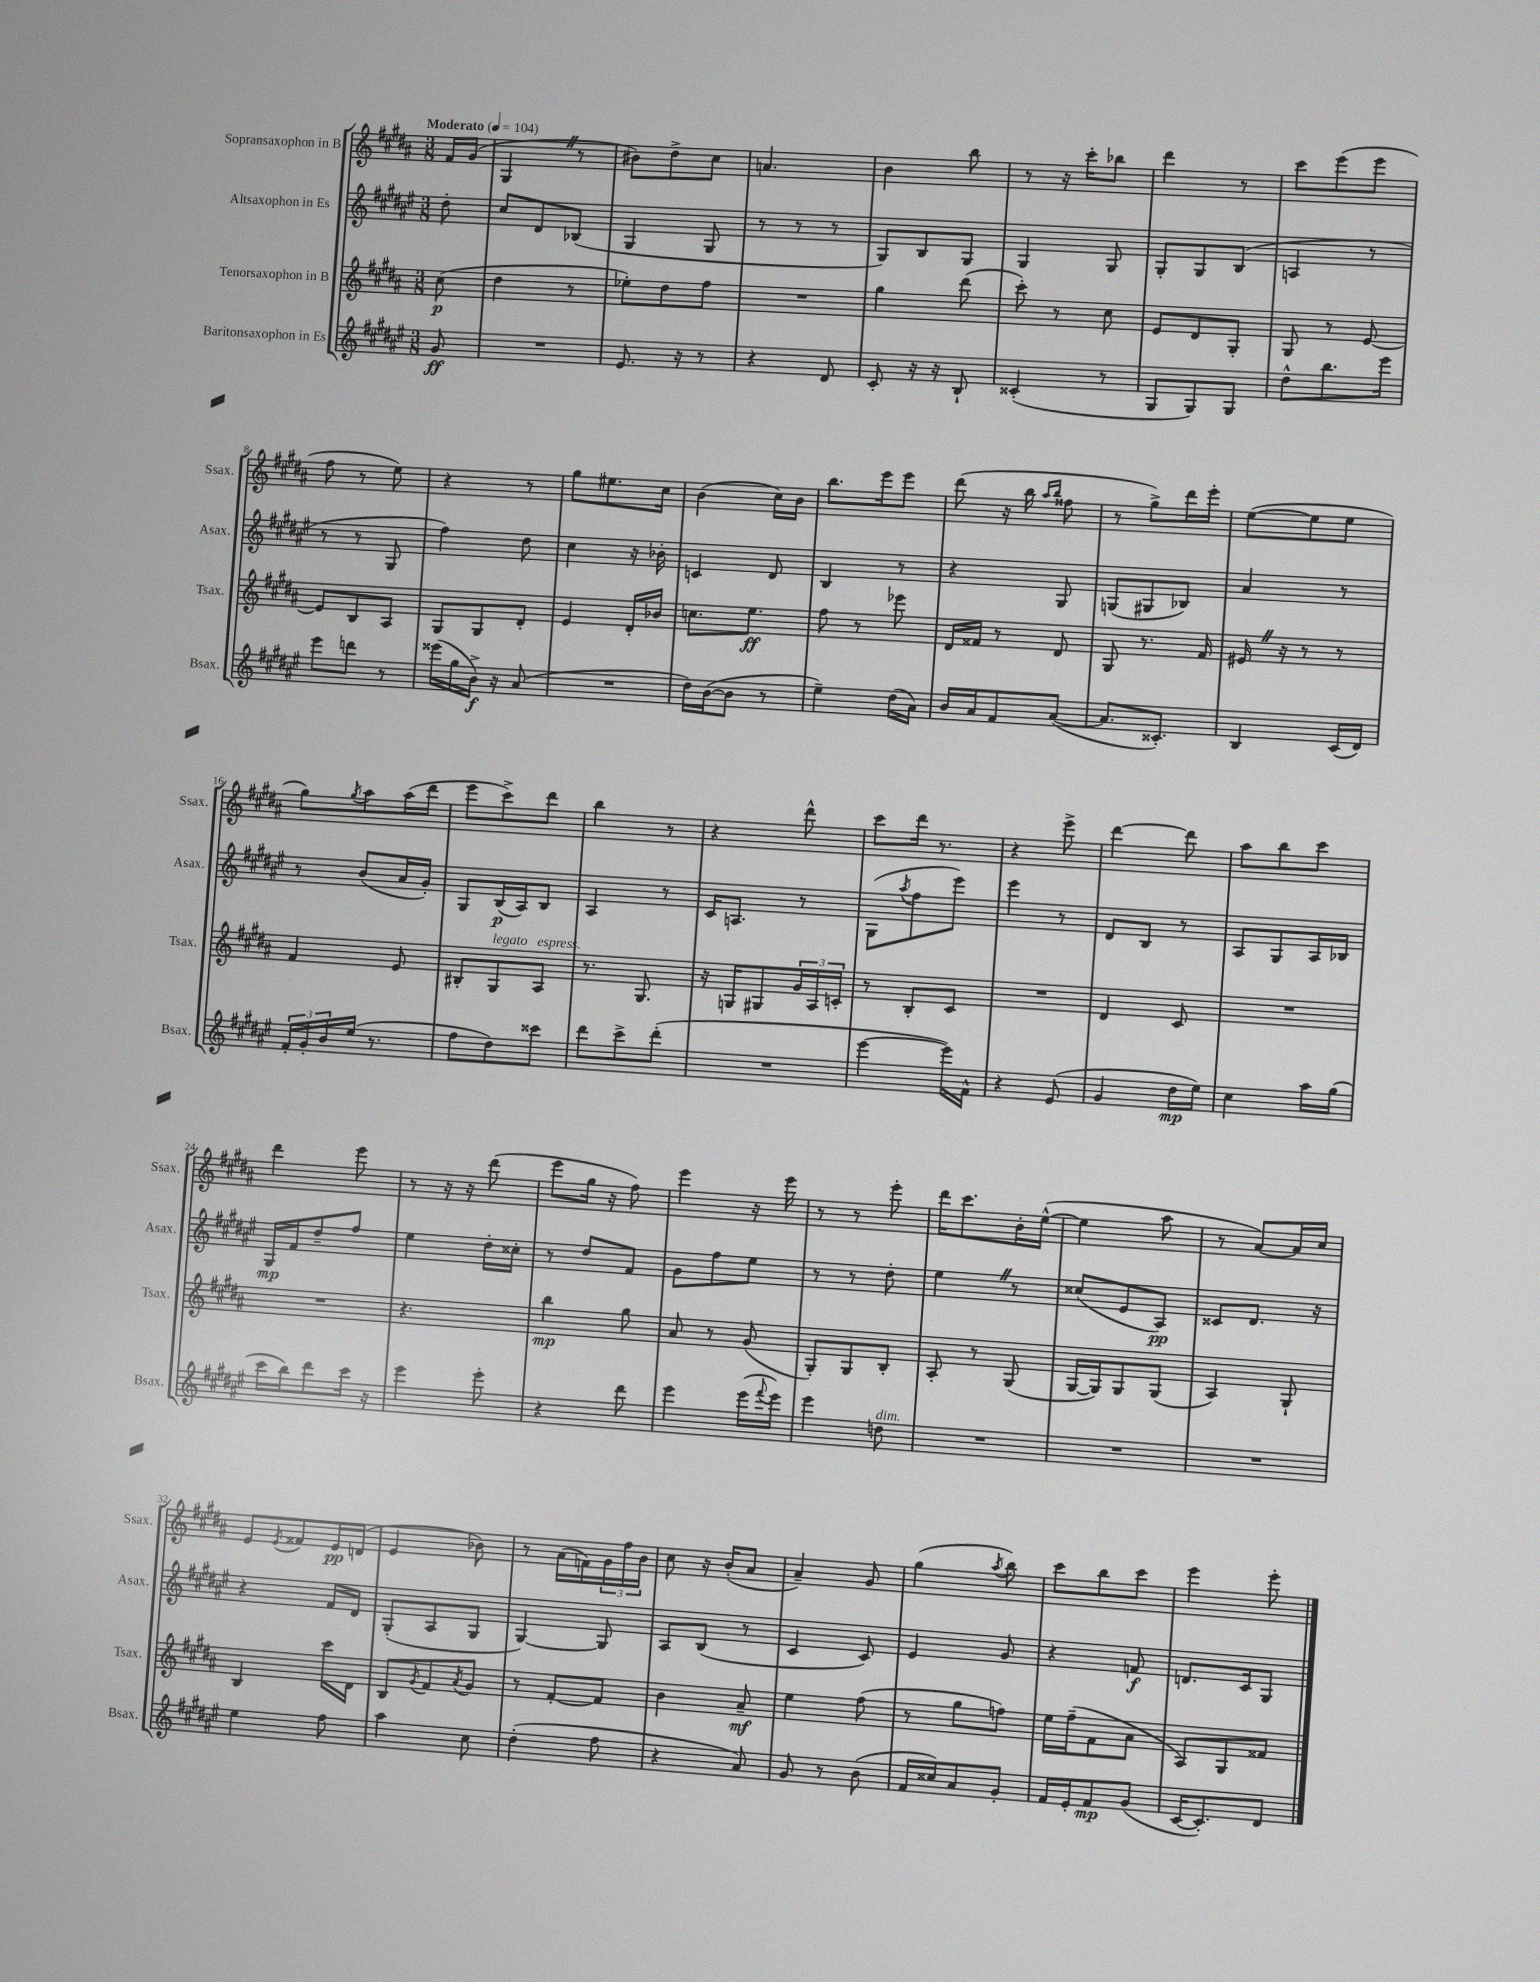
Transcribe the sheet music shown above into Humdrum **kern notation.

**kern	**dynam	**kern	**dynam	**kern	**dynam	**kern	**dynam
*part4	*part4	*part3	*part3	*part2	*part2	*part1	*part1
*staff4	*staff4	*staff3	*staff3	*staff2	*staff2	*staff1	*staff1
*I"Baritonsaxophon in Es	*	*I"Tenorsaxophon in B	*	*I"Altsaxophon in Es	*	*I"Sopransaxophon in B	*
*I'Bsax.	*	*I'Tsax.	*	*I'Asax.	*	*I'Ssax.	*
*clefG2	*	*clefG2	*	*clefG2	*	*clefG2	*
*k[f#c#g#d#a#e#]	*	*k[f#c#g#d#a#]	*	*k[f#c#g#d#a#e#]	*	*k[f#c#g#d#a#]	*
*M3/8	*	*M3/8	*	*M3/8	*	*M3/8	*
*MM104	*	*MM104	*	*MM104	*	*MM104	*
=	=	=	=	=	=	=	=
!	!	!	!	!	!	!LO:TX:a:B:t=Moderato	!
8g#/	ff	(8cc#\	p	8dd#'\	.	16f#/LL	.
.	.	.	.	.	.	(16g#/JJ	.
=1	=1	=1	=1	=1	=1	=1	=1
4.r	.	4dd#\	.	8cc#/L	.	4G#Z/	.
.	.	.	.	8d#/	.	.	.
.	.	8r	.	(8B-X/J	.	8r	.
=2	=2	=2	=2	=2	=2	=2	=2
8.e#/	.	8ee-X'\L)	.	4G#/	.	8b#X\L)	.
.	.	8dd#\	.	.	.	8dd#^\	.
16r	.	.	.	.	.	.	.
8r	.	8ff#\J	.	8G#/	.	8cc#\J	.
=3	=3	=3	=3	=3	=3	=3	=3
4r	.	4.r	.	8r	.	4.an/	.
.	.	.	.	8r	.	.	.
8d#/	.	.	.	8r	.	.	.
=4	=4	=4	=4	=4	=4	=4	=4
8c#'/	.	4gg#\	.	8G#/L)	.	4b\	.
16r	.	.	.	8B/	.	.	.
16r	.	.	.	.	.	.	.
8B`/	.	(8ddd#\	.	8G#/J	.	8bb\	.
=5	=5	=5	=5	=5	=5	=5	=5
(4c##X'/	.	8ccc#'\)	.	4G#/	.	8r	.
.	.	8r	.	.	.	16r	.
.	.	.	.	.	.	16ccc#'\KL	.
8r	.	8cc#\	.	8G#/	.	8bb-X\J	.
=6	=6	=6	=6	=6	=6	=6	=6
8G#/L	.	8e/L	.	8G#'/L	.	4ddd#\	.
8G#/)	.	8d#/	.	8G#/	.	.	.
8G#/J	.	8G#'/J	.	(8B/J	.	8r	.
=7	=7	=7	=7	=7	=7	=7	=7
8dd#^^\L	.	8G#/	.	4An/	.	8ccc#\L	.
8.bb\	.	8r	.	.	.	(8eee\	.
.	.	[8e/	.	8r	.	8eee\J	.
16eee#\Jk	.	.	.	.	.	.	.
!!LO:LB:g=z
=8	=8	=8	=8	=8	=8	=8	=8
8eee#\L	.	8e/L]	.	8r	.	8ff#\	.
8dddn\J	.	8B/	.	8r	.	8r	.
8r	.	8A#/J	.	8G#/	.	8ee\)	.
=9	=9	=9	=9	=9	=9	=9	=9
(16eee##X\LL	.	8G#/L	.	4ff#\)	.	4r	.
16gg#\	.	.	.	.	.	.	.
16b^\JJ)	f	8G#/	.	.	.	.	.
16r	.	.	.	.	.	.	.
(8a#/	.	8d#'/J	.	8dd#\	.	8r	.
=10	=10	=10	=10	=10	=10	=10	=10
4.r	.	4e/	.	4cc#\	.	8gg#\L	.
.	.	.	.	.	.	8.ee#X\	.
.	.	16d#'/LL	.	16r	.	.	.
.	.	16b-X/JJ	.	16b-X'\	.	16cc#\Jk	.
=11	=11	=11	=11	=11	=11	=11	=11
16dd#\LL)	.	8.ccn\L	.	4cn/	.	(4b\	.
([16b\J	.	.	.	.	.	.	.
8b\J]	.	.	.	.	.	.	.
.	.	8.ee\J	ff	.	.	.	.
8r	.	.	.	8d#/	.	16cc#\LL)	.
.	.	.	.	.	.	16b\JJ	.
=12	=12	=12	=12	=12	=12	=12	=12
4ee#~\)	.	8ff#\	.	4B/	.	8.bb\L	.
.	.	8r	.	.	.	.	.
.	.	.	.	.	.	16eee\k	.
(16dd#\LL	.	8eee-X\	.	8r	.	8eee\J	.
16a#\JJ)	.	.	.	.	.	.	.
=13	=13	=13	=13	=13	=13	=13	=13
16b/LL	.	16d#/LL	.	4r	.	(8ddd#\	.
16a#/J	.	16f##X/JJ	.	.	.	.	.
8f#/	.	8r	.	.	.	16r	.
.	.	.	.	.	.	16bb\	.
.	.	.	.	.	.	16qqaa#/LL	.
.	.	.	.	.	.	16qqbb/JJ	.
([8a#/J	.	8d#/	.	8G#/	.	8ff##X\	.
=14	=14	=14	=14	=14	=14	=14	=14
8.a#/L]	.	8G#/	.	(8Gn/L	.	8r	.
.	.	8.r	.	8G#X/	.	8gg#^\L)	.
8.c##X'/J)	.	.	.	.	.	.	.
.	.	.	.	8B-X/J)	.	16ddd#\L	.
.	.	16f#/	.	.	.	16eee'\JJ	.
=15	=15	=15	=15	=15	=15	=15	=15
4B/	.	16e#XZ/	.	4a#/	.	([8ee\L	.
.	.	16r	.	.	.	.	.
.	.	8r	.	.	.	8ee\]	.
(16c#/LL	.	8r	.	8r	.	8ee\J	.
16d#/JJ)	.	.	.	.	.	.	.
!!LO:LB:g=z
=16	=16	=16	=16	=16	=16	=16	=16
24f#'/LL	.	4f#/	.	8r	.	8gg#\L)	.
24g#'/	.	.	.	.	.	.	.
24b/	.	.	.	.	.	.	.
.	.	.	.	.	.	8qgg#/	.
(16ee#/JJ	.	.	.	(8b/L	.	8aa#\	.
8.r	.	.	.	.	.	.	.
.	.	8e/	.	16a#/L	.	(16aa#\L	.
.	.	.	.	16g#'/JJ)	.	16ddd#\JJ	.
=17	=17	=17	=17	=17	=17	=17	=17
8ff#\L	.	8B#X'/L	.	8G#/L	.	8eee\L	.
!	!	!LO:TX:a:i:t=legato	!	!	!	!	!
8dd#\)	.	8G#/	.	(16B/L	p	8ccc#^\)	.
.	.	.	.	16A#/J)	.	.	.
!	!	!LO:TX:a:i:t=espress.	!	!	!	!	!
8ccc##X\J	.	8A#/J	.	8B/J	.	8ddd#\J	.
=18	=18	=18	=18	=18	=18	=18	=18
8ddd#\L	.	8.r	.	4A#/	.	4bb\	.
8ccc#^\	.	.	.	.	.	.	.
.	.	8.G#/	.	.	.	.	.
(8ddd#'\J	.	.	.	8r	.	8r	.
=19	=19	=19	=19	=19	=19	=19	=19
4.r	.	16r	.	16c#/KL	.	4r	.
.	.	16Gn/KL	.	8.An/J	.	.	.
.	.	8G#X/	.	.	.	.	.
.	.	24g#/L	.	8r	.	8ddd#^^\	.
.	.	24A#/	.	.	.	.	.
.	.	24cn'/JJ	.	.	.	.	.
=20	=20	=20	=20	=20	=20	=20	=20
[4eee#\	.	8r	.	(8G#\L	.	8ccc#\L	.
.	.	.	.	8qaa#/	.	.	.
.	.	8B'/L	.	8ff#\	.	16ddd#\Jk	.
.	.	.	.	.	.	8.r	.
16eee#\LL])	.	8c#/J	.	8eee#\J)	.	.	.
16f#^^\JJ	.	.	.	.	.	.	.
=21	=21	=21	=21	=21	=21	=21	=21
4r	.	4.r	.	4eee#\	.	4r	.
(8e#/	.	.	.	8r	.	8eee^\	.
=22	=22	=22	=22	=22	=22	=22	=22
4g#/	.	4d#/	.	8d#/L	.	[4ddd#\	.
.	.	.	.	8B/J	.	.	.
16dd#\LL	mp	8c#/	.	8r	.	8ddd#\]	.
16ee#\JJ)	.	.	.	.	.	.	.
=23	=23	=23	=23	=23	=23	=23	=23
4cc#\	.	4.r	.	8A#/L	.	8aa#\L	.
.	.	.	.	8G#/	.	8bb\	.
16aa#\LL	.	.	.	16A#/L	.	8ccc#\J	.
(16gg#\JJ	.	.	.	16B-X/JJ	.	.	.
!!LO:LB:g=z
=24	=24	=24	=24	=24	=24	=24	=24
16ccc#\LL	.	4.r	.	16G#/LL	mp	4ddd#\	.
16bb\J)	.	.	.	16f#/J	.	.	.
8ddd#\	.	.	.	8dd#~/	.	.	.
16ccc#\Jk	.	.	.	8ff#/J	.	8eee\	.
16r	.	.	.	.	.	.	.
=25	=25	=25	=25	=25	=25	=25	=25
4eee#\	.	4.r	.	4ee#\	.	8r	.
.	.	.	.	.	.	16r	.
.	.	.	.	.	.	16r	.
8eee#'\	.	.	.	16dd#'\LL	.	(8ddd#\	.
.	.	.	.	16cc##X'\JJ	.	.	.
=26	=26	=26	=26	=26	=26	=26	=26
4r	.	4bb\	mp	8r	.	8eee\L	.
.	.	.	.	8dd#/L	.	16gg#\Jk	.
.	.	.	.	.	.	16r	.
8ddd#\	.	8gg#\	.	8f#/J	.	8ff#\)	.
=27	=27	=27	=27	=27	=27	=27	=27
4eee#\	.	8a#/	.	8g#\L	.	4eee\	.
.	.	8r	.	8ff#\	.	.	.
(16eee#\LL	.	(8g#/	.	8ee#\J	.	16r	.
8qqfff#/	.	.	.	.	.	.	.
16eee#\JJ)	.	.	.	.	.	16eee\	.
=28	=28	=28	=28	=28	=28	=28	=28
4eee#\	.	8G#'/L)	.	8r	.	8r	.
.	.	8G#/	.	8r	.	8r	.
!LO:TX:a:i:t=dim.	!	!	!	!	!	!	!
8ddn\	.	8B'/J	.	8dd#'\	.	8eee'\	.
=29	=29	=29	=29	=29	=29	=29	=29
4.r	.	8A#'/	.	4ee#Z\	.	16ddd#\KL	.
.	.	.	.	.	.	8.ccc#\	.
.	.	8r	.	.	.	.	.
.	.	(8G#/	.	8r	.	16b'\L	.
.	.	.	.	.	.	([16ee^^\JJ	.
=30	=30	=30	=30	=30	=30	=30	=30
4.r	.	[16G#/LL	.	(8cc##X/L	.	4ee\]	.
.	.	16G#/J])	.	.	.	.	.
.	.	8G#/	.	8e#/	.	.	.
.	.	(8G#/J	.	8A#/J)	pp	8aa#\	.
=31	=31	=31	=31	=31	=31	=31	=31
4.r	.	4A#/)	.	8c##X/L	.	8r	.
.	.	.	.	8.d#/J	.	[8a#/L)	.
.	.	8G#`/	.	.	.	16a#/L]	.
.	.	.	.	16r	.	16cc#/JJ	.
!!LO:LB:g=z
=32	=32	=32	=32	=32	=32	=32	=32
4ee#\	.	4B/	.	4r	.	8e/L	.
.	.	.	.	.	.	8qe/	.
.	.	.	.	.	.	8f##X/	.
8ff#\	.	16ccc#\LL	.	16f#/LL	.	16e/L	pp
.	.	16d#\JJ	.	16d#/JJ	.	(16dn/JJ	.
=33	=33	=33	=33	=33	=33	=33	=33
4aa#\	.	8B/L	.	(8G#'/L	.	4e/	.
.	.	8qg#/	.	.	.	.	.
.	.	8f#/	.	8A#/	.	.	.
.	.	8qa#/	.	.	.	.	.
8cc#\	.	8g#/J	.	8G#/J	.	8b-X\)	.
=34	=34	=34	=34	=34	=34	=34	=34
(4dd#'\	.	8r	.	[4G#/)	.	8r	.
.	.	[8f#'/L	.	.	.	(16a#\LL	.
.	.	.	.	.	.	16fn\)	.
8ff#\	.	8f#/J]	.	8G#/]	.	24g#\	.
.	.	.	.	.	.	24ff#\	.
.	.	.	.	.	.	24b\JJ	.
=35	=35	=35	=35	=35	=35	=35	=35
4r	.	4b\	.	8A#/L	.	8cc#\	.
.	.	.	.	(8B/J	.	16r	.
.	.	.	.	.	.	(16b'/KL	.
8a#/)	.	8a#~/	mf	8r	.	8a#/J	.
=36	=36	=36	=36	=36	=36	=36	=36
8g#/	.	4ee\	.	4c#/	.	4a#~/)	.
8r	.	.	.	.	.	.	.
(8b\	.	(8ff#\	.	8c#/)	.	8g#/	.
=37	=37	=37	=37	=37	=37	=37	=37
16f#/LL	.	8r	.	4e#/	.	(4gg#\	.
16cc##X/J)	.	.	.	.	.	.	.
8a#/	.	8gg#\L	.	.	.	.	.
.	.	.	.	.	.	8qaa#/	.
8g#'/J	.	8ffn\J)	.	8g#/	.	8bb\)	.
=38	=38	=38	=38	=38	=38	=38	=38
16f#/LL	.	16ee\LL	.	4r	.	8ccc#\L	.
16e#'/J	.	(16ff#~\J	.	.	.	.	.
8f#/	mp	8f#\	.	.	.	8bb\	.
(8g#/J	.	8a#\J	.	8fn/	f	8ccc#\J	.
=39	=39	=39	=39	=39	=39	=39	=39
[16c#/KL	.	8A#/L)	.	8.dn/L	.	4eee\	.
8.c#'/])	.	.	.	.	.	.	.
.	.	8G#/	.	.	.	.	.
.	.	.	.	16c#/k	.	.	.
8d#/J	.	8f##X/J	.	8G#/J	.	8eee'\	.
==	==	==	==	==	==	==	==
*-	*-	*-	*-	*-	*-	*-	*-
